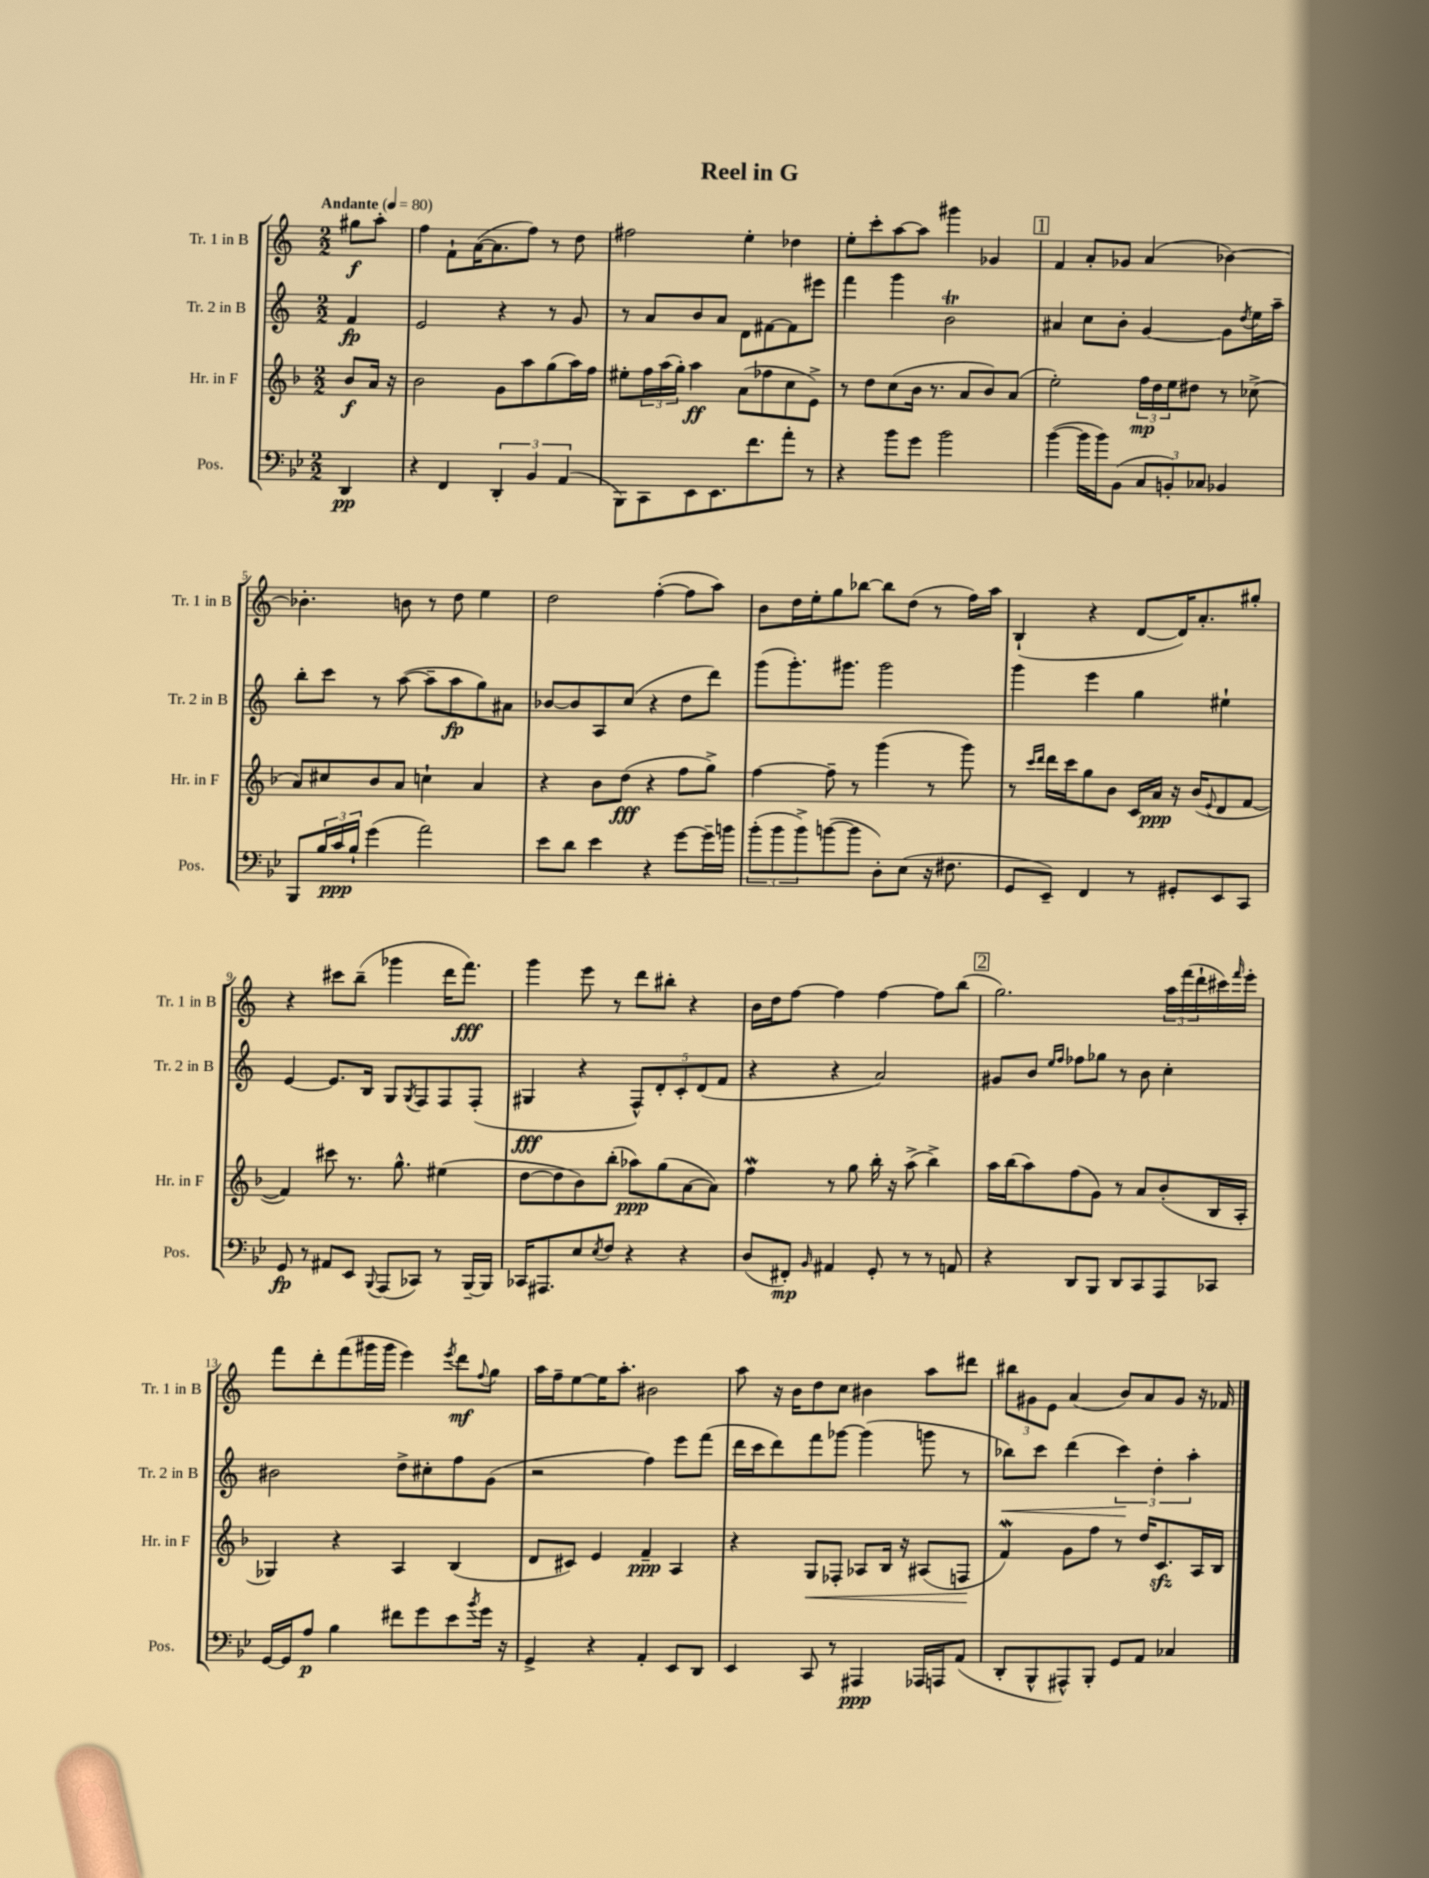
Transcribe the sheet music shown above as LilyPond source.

\header { title = "Reel in G" }
<<
\new StaffGroup <<
\new Staff = "s0" \with { instrumentName = "Tr. 1 in B" shortInstrumentName = "Tr. 1 in B" } {
    \clef treble \key c \major \numericTimeSignature \time 2/2 \partial 4 \tempo "Andante" 4 = 80
    gis''8\f a''8-. |
    f''4 f'8-! a'16~( a'8. f''8) r8 d''8 |
    fis''2 e''4-. des''4 |
    e''8-. c'''8-. a''8~ a''8 gis'''4 ges'4 |
    \mark \markup { \box "1" } f'4 a'8-. ges'8 a'4( bes'4~) |
    bes'4.-. b'8 r8 d''8 e''4 |
    d''2 f''4~-.( f''8 a''8) |
    b'8 d''16 e''16-. g''8 bes''8~ bes''8 d''8( r8 f''16) a''16 |
    b4-!( r4 d'8~ d'16) a'8.-. gis''8-. |
    r4 cis'''8 b''8--( ges'''4 d'''16 f'''8.\fff) |
    g'''4 e'''8 r8 d'''8 bis''8-. r4 |
    b'16 d''16 f''8~ f''4 f''4~ f''8 b''8( |
    \mark \markup { \box "2" } g''2.) \tuplet 3/2 { a''16 f'''16( d'''16-! } cis'''16) \grace { f'''16 } e'''16-. |
    f'''8 d'''8-. f'''8( gis'''16 gis'''16 e'''4) \acciaccatura { e'''8 } d'''8\mf \appoggiatura { f''8 } g''8 |
    a''16 f''16-- e''8~ e''16 a''8.-. bis'2 |
    a''8 r16 b'16 d''8 c''8 bis'4 a''8 dis'''8 |
    \tuplet 3/2 { bis''8 gis'8 e'8 } a'4( b'8) a'8 gis'8 r16 fes'16 \bar "|." |
}
\new Staff = "s1" \with { instrumentName = "Tr. 2 in B" shortInstrumentName = "Tr. 2 in B" } {
    \clef treble \key c \major \numericTimeSignature \time 2/2 \partial 4
    f'4\fp |
    e'2 r4 r8 g'8 |
    r8 a'8 b'8 a'8 d'8 fis'8~ fis'8 eis'''8 |
    f'''4 g'''4 b'2\trill |
    \mark \markup { \box "1" } ais'4 c''8 b'8-. g'4~ g'8 \acciaccatura { d''8 } e''16 a''16-- |
    b''8-. c'''8 r8 a''8~( a''8-- a''8\fp g''8) ais'8 |
    bes'8~ bes'8 a8 c''8( r4 d''8 d'''8) |
    g'''8( g'''8.-.) gis'''8. gis'''2 |
    g'''4 e'''4 g''4 eis''4-! |
    e'4~ e'8. b16 g8 \acciaccatura { g8 } f8 f8 f8-.( |
    gis4\fff r4 \tuplet 5/4 { f8-^) d'8-. c'8-. d'8( f'8 } |
    r4 r4 a'2) |
    \mark \markup { \box "2" } gis'8 b'8 \grace { e''16 f''16 } fes''8 ges''8 r8 b'8 c''4-. |
    bis'2 d''8-> cis''8-. f''8 g'8( |
    r2 f''4) e'''8 f'''8( |
    d'''16 c'''16 d'''8) f'''8 ges'''8~ ges'''4( g'''8 r8 |
    bes''8\<) c'''8 d'''4( \tuplet 3/2 { c'''4\!) d''4-. a''4-. } \bar "|." |
}
\new Staff = "s2" \with { instrumentName = "Hr. in F" shortInstrumentName = "Hr. in F" } {
    \clef treble \key f \major \numericTimeSignature \time 2/2 \partial 4
    bes'8\f a'16 r16 |
    bes'2 g'8 a''8 g''8( a''16) f''16 |
    eis''8-. \tuplet 3/2 { f''16 a''16( g''16-.) } a''4\ff a'8( fes''8 c''8 e'8->) |
    r8 d''8 c''8( bes'16 r8. a'8 bes'8) a'8( |
    \mark \markup { \box "1" } e''2-.) \tuplet 3/2 { f''16\mp d''16 e''16 } dis''8 r8 ces''8->( |
    a'8) cis''8 bes'8 a'8 c''4-! a'4 |
    r4 bes'8 d''8\fff( r4 f''8 g''8->) |
    f''4~ f''8-- r8 g'''4( r8 g'''8) |
    r8 \grace { c'''16 d'''16 } d'''16 c'''16 g''8 bes'8 c'16 a'16\ppp r16 bes'16( \appoggiatura { e'8 } d'8 f'8~ |
    f'4) cis'''8 r8. g''8.-^ eis''4( |
    d''8~ d''8 bes'8) bes''8-.( aes''8\ppp) g''8( a'8~ a'8) |
    f''4\mordent r8 g''8 bes''16-. r16 a''8->( bes''4->) |
    \mark \markup { \box "2" } a''16 bes''16( a''8) f''8( g'8) r8 a'8 bes'8-.( bes16 a16-. |
    ges4) r4 a4 bes4( |
    d'8 cis'8) e'4 f'4--\ppp a4 |
    r4 g8\< fes8-. aes8 bes16 r16 ais8( f8\! |
    f'4\mordent) g'8 f''8 r8 d''16 c'8.\sfz a16 bes16 \bar "|." |
}
\new Staff = "s3" \with { instrumentName = "Pos." shortInstrumentName = "Pos." } {
    \clef bass \key bes \major \numericTimeSignature \time 2/2 \partial 4
    d,4\pp |
    r4 f,4 \tuplet 3/2 { d,4-. bes,4 a,4( } |
    bes,,8) c,8 ees,8 ees,8. f'8. a'8-. r8 |
    r4 bes'8 g'8 bes'2 |
    \mark \markup { \box "1" } bes'4~( bes'16 bes'16) bes,8( \tuplet 3/2 { c8 b,8-.) ces8 } bes,4 |
    bes,,8 \tuplet 3/2 { bes16 c'16\ppp bes16-! } g'4( a'2) |
    ees'8 d'8 ees'4 r4 g'8~ g'16-- b'16 |
    \tuplet 3/2 { bes'8-.( bes'8 bes'8->) } b'8~( b'8 d8-.) ees8( r16 fis8. |
    g,8 ees,8--) f,4 r8 gis,8-. ees,8 c,8 |
    g,8\fp r8 ais,8 ees,8 \appoggiatura { bes,,8 } a,,8( ces,8) r8 bes,,16~-- bes,,16 |
    ces,16 ais,,8. ees8 \acciaccatura { ees8 } f8 r4 r4 |
    d8( fis,8-.\mp) \grace { bes,16 } ais,4 g,8-. r8 r8 a,8 |
    \mark \markup { \box "2" } r4 d,8 bes,,8 d,8 c,8 a,,8 ces,8 |
    g,16~ g,16 a8\p bes4 fis'8 g'8 ees'8 \acciaccatura { bes'8 } g'16 r16 |
    g,4-> r4 a,4-. ees,8 d,8 |
    ees,4 c,8 r8 ais,,4\ppp aes,,16 a,,16 a,8( |
    d,8-. bes,,8-^ ais,,8-^) bes,,8-. g,8 a,8 ces4 \bar "|." |
}
>>
>>
